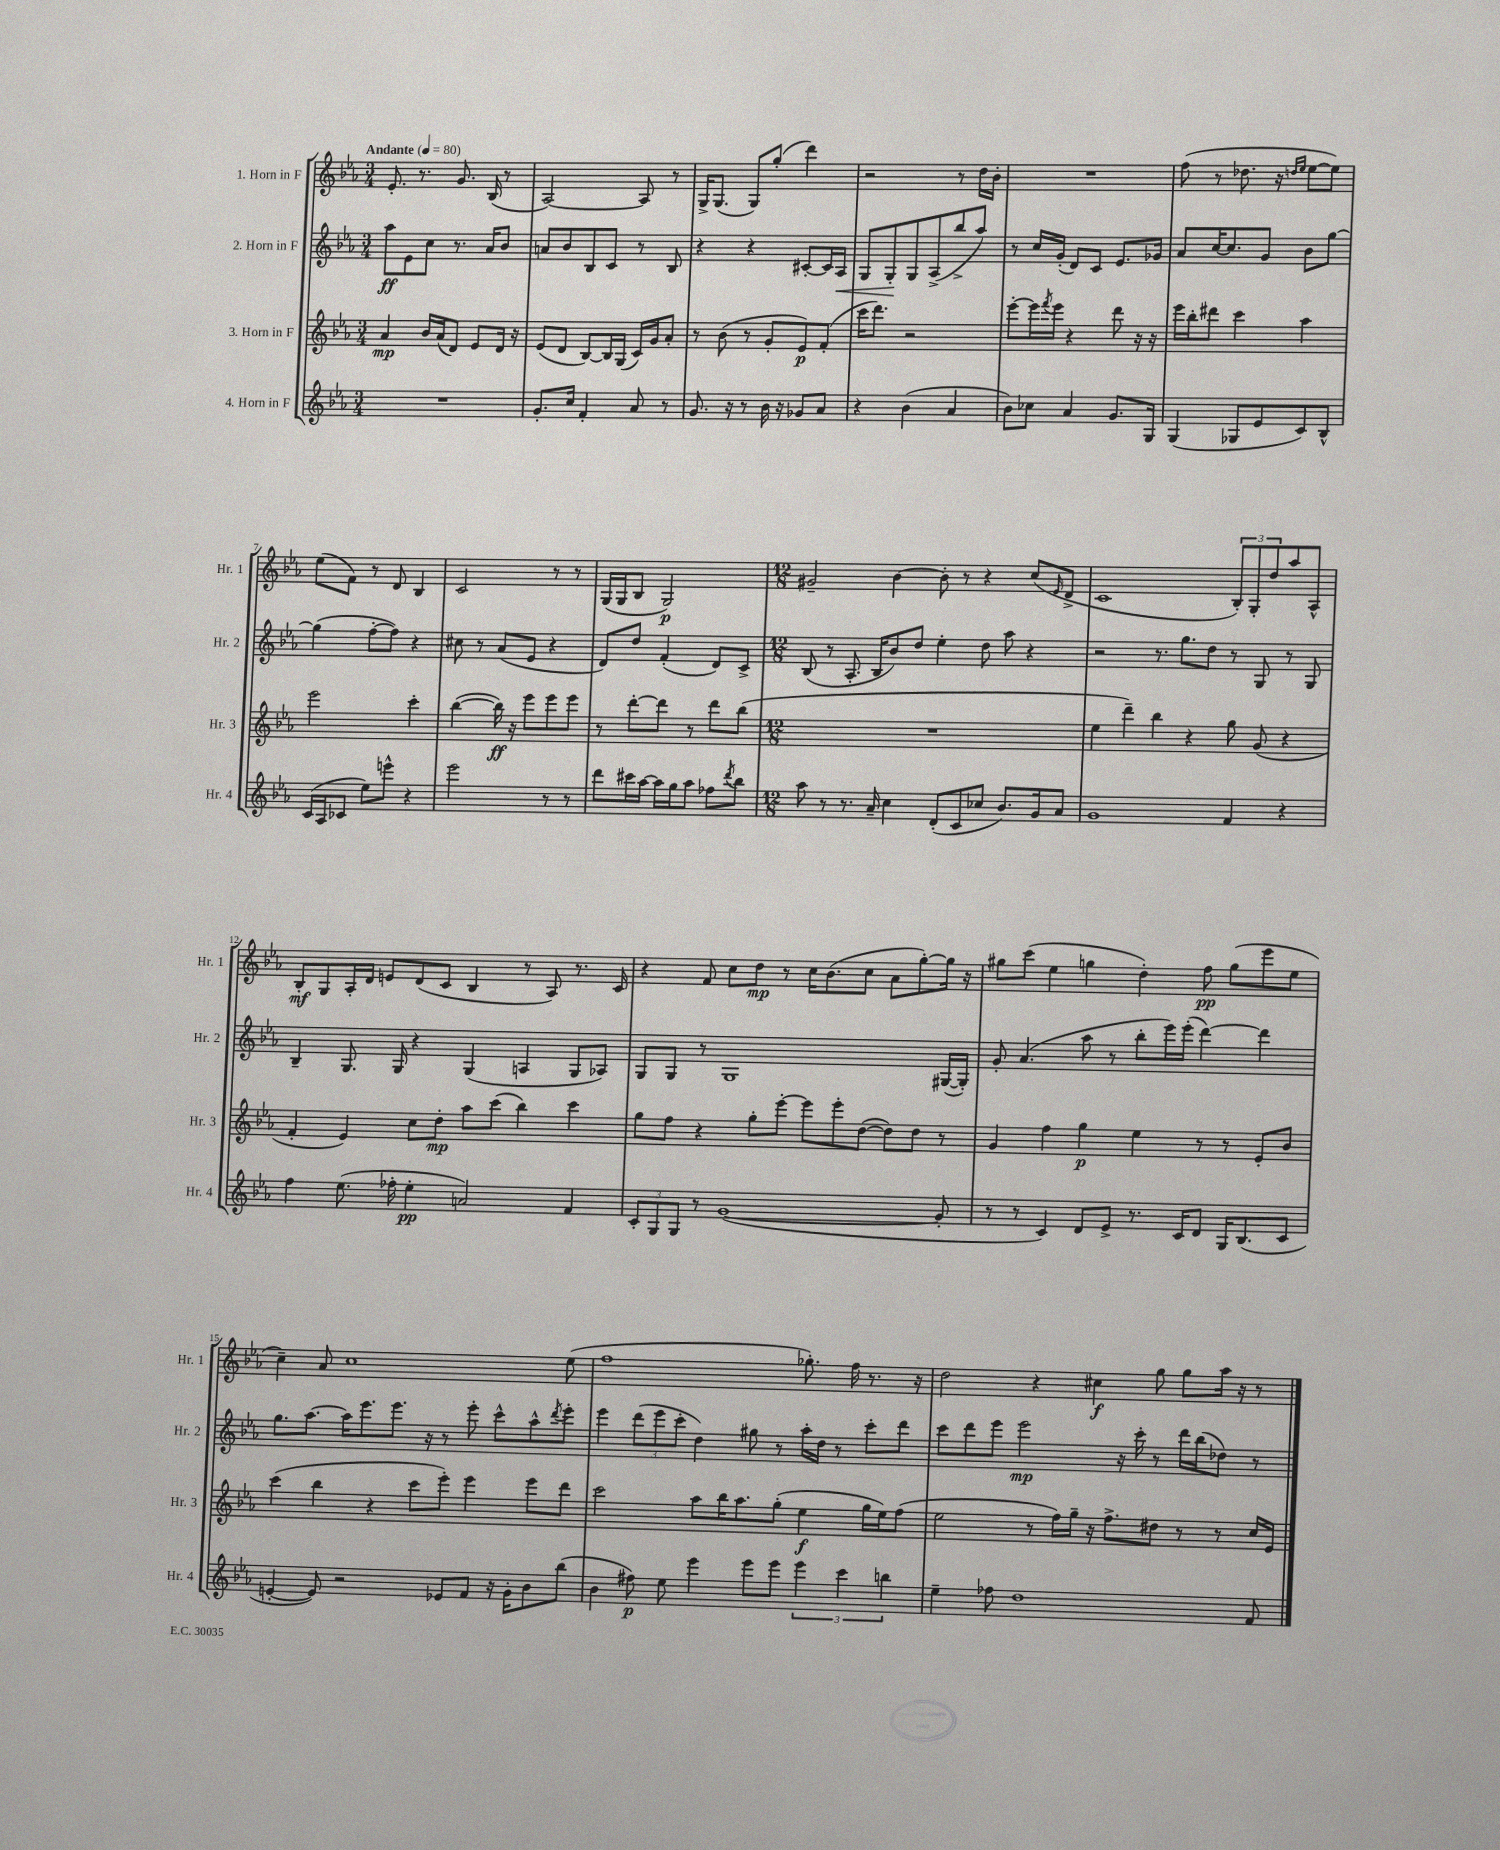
<<
\new StaffGroup <<
\new Staff = "s0" \with { instrumentName = "1. Horn in F" shortInstrumentName = "Hr. 1" } {
    \clef treble \key ees \major \numericTimeSignature \time 3/4 \tempo "Andante" 4 = 80
    ees'8.-. r8. g'8. bes16( r8 |
    aes2~) aes8 r8 |
    g16-> g8.( g8) g''8-.( d'''4) |
    r2 r8 d''16 bes'16-. |
    R2. |
    f''8( r8 des''8. r16 \grace { d''16 ees''16 } ees''8~ ees''8) |
    ees''8( f'8) r8 d'8 bes4 |
    c'2 r8 r8 |
    g16( g16 bes8 g2\p) |
    \numericTimeSignature \time 12/8 gis'2-- bes'4~ bes'8-. r8 r4 c''8( \grace { ees'16 } d'8-> |
    c'1 \tuplet 3/2 { bes8-.) g8-. d''8 } aes''8 aes8-^ |
    bes8-.\mf g8 aes16-. d'16 e'8 d'8( c'8 bes4 r8 aes8) r8. c'16 |
    r4 f'8 c''8 d''8\mp r8 c''16 bes'8.( c''8 aes'8 g''8~-.) g''16 r16 |
    gis''8 c'''8( ees''4 g''4 d''4-.) f''8\pp g''8( ees'''8 ees''8 |
    c''4--) aes'8 c''1 ees''8( |
    f''1 ges''8.-.) f''16 r8. r16 |
    d''2 r4 cis''4\f g''8 g''8 aes''16 r16 r8 \bar "|." |
}
\new Staff = "s1" \with { instrumentName = "2. Horn in F" shortInstrumentName = "Hr. 2" } {
    \clef treble \key ees \major \numericTimeSignature \time 3/4
    aes''8\ff ees'8 c''8 r8. aes'16 bes'8 |
    a'8 bes'8 bes8 c'8 r8 bes8 |
    r4 r4 cis'8~-. cis'16 aes16\< |
    g8 g8-.\! g8 aes8->( bes''8-> aes''8) |
    r8 c''16 g'16-.( d'8) c'8 ees'8. ges'16 |
    aes'8 c''16~ c''8. g'8 bes'8 g''8~ |
    g''4( f''8~-. f''8) r4 |
    cis''8 r8 aes'8( ees'8 r4 |
    d'8) d''8 f'4-.( d'8) c'8-> |
    \numericTimeSignature \time 12/8 bes8( r8 aes8.-. bes16 bes'8) d''8 ees''4-. d''8 aes''8 r4 |
    r2 r8. g''8. d''8 r8 g8 r8 g8 |
    bes4-- g8. g16 r4 g4( a4 g8 aes8) |
    g8 g8 r8 g1 gis16~( gis16-.) |
    g'8-. aes'4.( aes''8 r8 bes''8-. ees'''16) ees'''16-.( d'''4~) d'''4 |
    g''8. aes''8.~ aes''16 ees'''8. ees'''8. r16 r8 ees'''8-. c'''8-^ aes''8-^ \acciaccatura { d'''8 } ees'''8-. |
    ees'''4 \tuplet 3/2 { d'''8( ees'''8 c'''8-. } d''4) gis''8 r8 aes''16-. d''16 r8 c'''8-. d'''8 |
    c'''8 d'''8 ees'''8 ees'''2\mp r16 c'''16-. r8 d'''16 bes''16( des''8) r8 \bar "|." |
}
\new Staff = "s2" \with { instrumentName = "3. Horn in F" shortInstrumentName = "Hr. 3" } {
    \clef treble \key ees \major \numericTimeSignature \time 3/4
    aes'4\mp bes'16 aes'16( d'8) ees'8 d'16 r16 |
    ees'8( d'8 bes8~) bes16 g16( c'16) g'16 aes'8-. |
    r8 bes'8( r8 g'8-. ees'8\p) f'8-.( |
    c'''16 d'''8.) r2 |
    ees'''8~-. ees'''16 \acciaccatura { f'''8 } ees'''16 r4 d'''8 r16 r16 |
    ees'''16 bes''16-. dis'''8 c'''4 aes''4 |
    ees'''2 c'''4-. |
    bes''4~( bes''16\ff) r16 ees'''8 ees'''8 ees'''8 |
    r8 d'''8~-. d'''8 r8 d'''8 bes''8( |
    \numericTimeSignature \time 12/8 R1. |
    ees''4 d'''4--) bes''4 r4 g''8 g'8( r4 |
    f'4-. ees'4) c''8 d''8-.\mp aes''8 c'''8( bes''4) c'''4 |
    g''8 f''8 r4 g''8-. ees'''8~-. ees'''8 ees'''8-. d''8~( d''8) d''8 r8 |
    g'4 f''4 g''4\p ees''4 r8 r8 ees'8-. bes'8 |
    c'''4( bes''4 r4 c'''8 ees'''8-.) ees'''4 ees'''8 d'''8 |
    c'''2 aes''8 bes''16 aes''8. g''8-.( ees''4\f g''16 ees''16) f''8( |
    ees''2 r8 f''16) g''16-- r16 f''8.-> dis''8 r8 r8 c''16 ees'16 \bar "|." |
}
\new Staff = "s3" \with { instrumentName = "4. Horn in F" shortInstrumentName = "Hr. 4" } {
    \clef treble \key ees \major \numericTimeSignature \time 3/4
    R2. |
    g'8.-. c''16 f'4-. aes'8 r8 |
    g'8. r16 r8 bes'16 r16 ges'8 aes'8 |
    r4 bes'4( aes'4 |
    bes'8) ces''8 aes'4 g'8. g16 |
    g4( ges8 ees'8 c'8) bes8-^ |
    c'16( aes16 ces'8 ees''8) e'''8-^ r4 |
    ees'''2 r8 r8 |
    d'''8 cis'''16 aes''16~ aes''16 g''16 aes''8 fes''8 \acciaccatura { d'''8 } bes''8 |
    \numericTimeSignature \time 12/8 aes''8 r8 r8. aes'16-- c''4 d'8-.( c'8 ces''8 bes'8.) g'16 aes'8 |
    g'1 f'4 r4 |
    f''4 ees''8.( fes''16-. ees''4-.\pp a'2) f'4 |
    \tuplet 3/2 { c'8-. g8 g8 } r8 g'1~( g'8-. |
    r8 r8 c'4) d'8 ees'8-> r8. c'16 d'8 g16 bes8.( c'8 |
    e'4~-. e'8) r2 ees'8 f'8 r16 g'16-. bes'8 bes''8( |
    bes'4 fis''8\p) ees''8 ees'''4 ees'''8 ees'''8 \tuplet 3/2 { ees'''4 c'''4 b''4 } |
    ees''4-- fes''8 d''1 f'8 \bar "|." |
}
>>
>>
